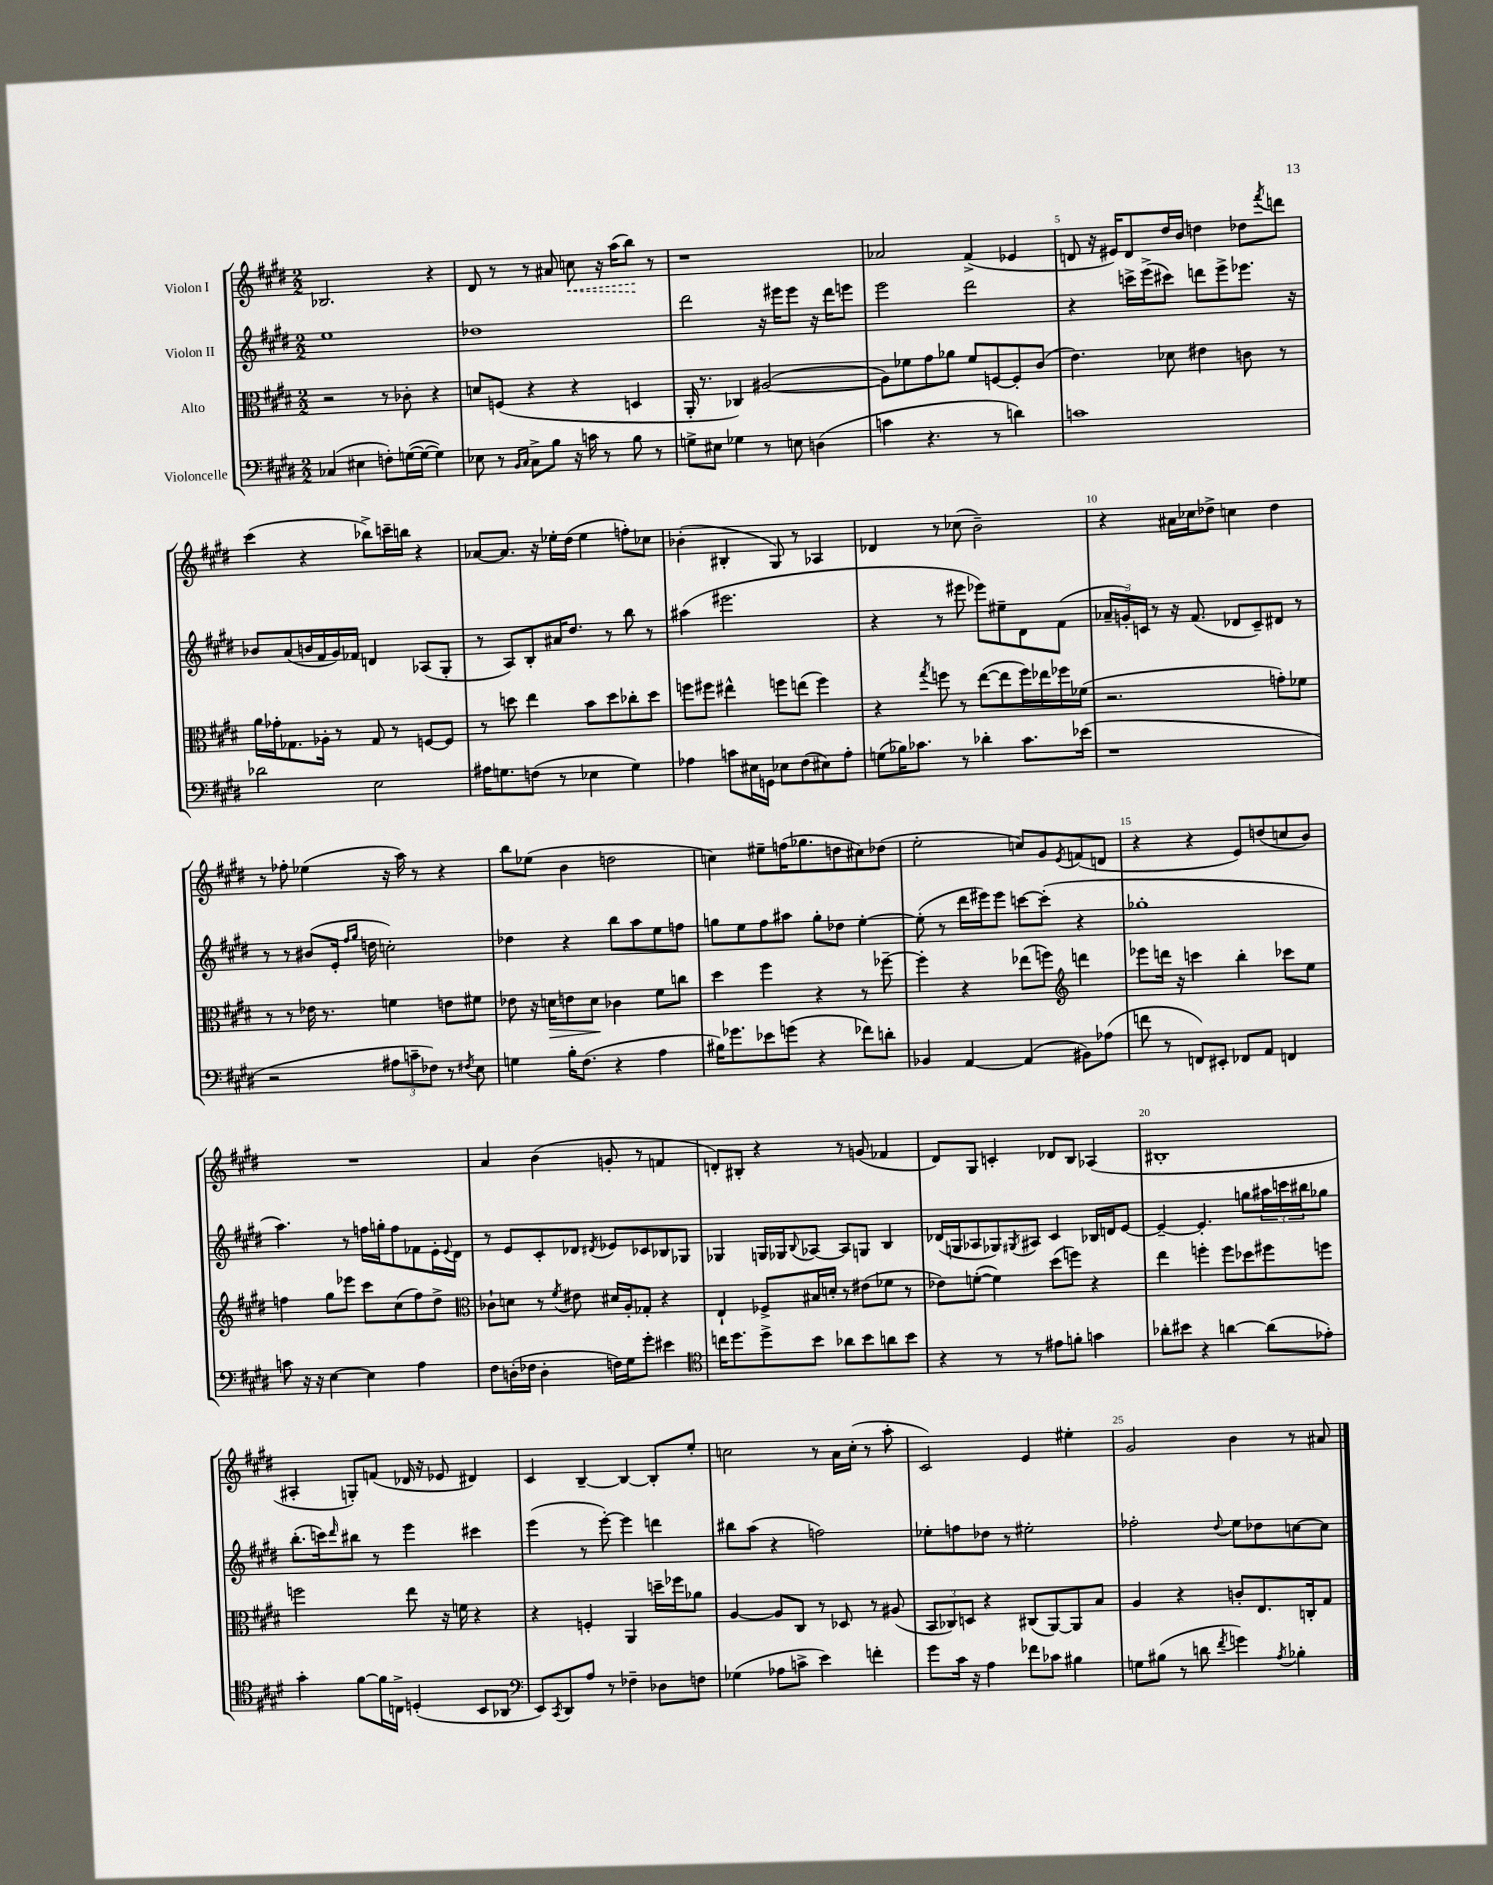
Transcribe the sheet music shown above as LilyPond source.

<<
\new StaffGroup <<
\new Staff = "s0" \with { instrumentName = "Violon I" } {
    \clef treble \key e \major \numericTimeSignature \time 2/2
    bes2. r4 |
    dis'8 r8 r8 ais'8 \once \override Hairpin.style = #'dashed-line c''8\< r16 a''16( b''8\!) r8 |
    r1 |
    aes'2 fis'4->( ees'4 |
    d'8 r16 eis'16) d'8 dis''16 b'16 d''4 des''8 \acciaccatura { fis'''8 } d'''8 |
    cis'''4( r4 bes''8->) c'''16-- b''16 r4 |
    aes'8~ aes'8. r16 ees''16-. dis''16( ees''4 f''8-.) ces''8 |
    bes'4-.( bis4-. gis8) r8 aes4 |
    des'4 r8 ces''8( b'2--) |
    r4 ais'16 ces''16 des''8-> c''4 des''4 |
    r8 fes''8-. ees''4( r16 a''16) r8 r4 |
    b''8 ees''8( b'4 d''2 |
    c''4) eis''8-- f''16( ges''8. d''8 cis''8) des''8( |
    e''2-. c''8) gis'8 \acciaccatura { e'8 } f'8( d'8 |
    r4 r4 e'8) d''8( c''8 b'8) |
    R1 |
    a'4 b'4( g'8-. r8 f'4 |
    d'8-.) bis8-. r4 r8 g'8( fes'4 |
    dis'8) gis8 c'4-. des'8 b8 aes4( |
    bis1-. |
    ais4-. g8-.) f'8( des'16 r16 ees'8 dis'4) |
    cis'4 b4~-- b4~ b8-. e''8-. |
    c''2 r8 a'16 c''16-.( r8 a''8-. |
    cis'2) e'4 eis''4-. |
    gis'2 b'4 r8 ais'8 \bar "|." |
}
\new Staff = "s1" \with { instrumentName = "Violon II" } {
    \clef treble \key e \major \numericTimeSignature \time 2/2
    e''1 |
    des''1 |
    dis'''2 r16 eis'''16 eis'''8 r16 dis'''16 e'''8 |
    e'''2 dis'''2 |
    r4 c'''16-> e'''16->( cis'''8) d'''8 e'''8-> ees'''8. r16 |
    bes'8 a'8( b'16 fis'16 gis'16) fes'16 d'4 aes8( gis8-. |
    r8 a8) b8-. ais'16 dis''8. r8 b''8 r8 |
    ais''4( eis'''2. |
    r4 r8 eis'''8 ees'''8) eis''8-- dis'8 fis'8( |
    \tuplet 3/2 { aes'16-- g'16-.) c'16 } r8 r16 fis'8.( des'8 c'8--) dis'8 r8 |
    r8 r8 bis'8( e'16-. \grace { fis''16 gis''16 } d''16 c''2-.) |
    des''4 r4 b''8 a''8 e''8 f''8 |
    g''8 e''8 fis''8 ais''8 g''8-. des''8 e''4~-. |
    e''8-.( r8 dis'''16 eis'''16) eis'''8 c'''8~ c'''8-.( r4 |
    ges''1-. |
    a''4.) r8 f''16 g''16-. f''8 fes'8 e'16-. \appoggiatura { e'8 } dis'16 |
    r8 e'8 cis'8-. des'8 \acciaccatura { dis'8 } ees'8 ces'8 bes8 ges8 |
    ges4 g16 ges16 \appoggiatura { b8 } aes8~ aes8 g8 b4 |
    des'16( g16 aes8 ges8) \acciaccatura { gis8 } ais8 cis'4 bes16 d'16 e'8~ |
    e'4~-- e'4.-. g''8 \tuplet 3/2 { ais''16 c'''16 bis''16 } ges''8 |
    b''8.-.( c'''16) \grace { dis'''16 } bis''8 r8 e'''4 cis'''4 |
    e'''4( r8 e'''8~-.) e'''4 d'''4 |
    bis''8 a''8( r4 f''2) |
    ees''8-. f''8 des''8 r8 eis''2-. |
    fes''2-. \appoggiatura { dis''8 } e''8 des''8 c''8~ c''8 \bar "|." |
}
\new Staff = "s2" \with { instrumentName = "Alto" } {
    \clef alto \key e \major \numericTimeSignature \time 2/2
    r2 r8 ces'8-. r4 |
    d'8 f8( r4 r4 d4 |
    a,16-. r8. ces4) ais2~( |
    ais8) fes'8 gis'8 aes'8 fes'8 f8~ f8-. cis'8( |
    e'4.) des'8 eis'4 c'8 r8 |
    a'16 ges'16-. ges8. aes16-. r8 ges8 r8 f8~ f8 |
    r8 d''8 e''4 b'8 d''8 ces''8-. d''8 |
    f''8 fis''8 eis''4-^ f''8 e''8( f''4) |
    r4 \acciaccatura { gis''8 } f''8 r8 e''8~( e''8 f''16) ees''16 fes''16 fes'16( |
    r2. g'8-.) fes'8 |
    r8 r8 ees'16 r8. f'4 e'8 fis'8 |
    ees'8 r16 d'16\> e'8 d'8\! ces'4 fis'8 c''8 |
    dis''4 fis''4 r4 r8 fes''8~-- |
    fes''4-. r4 ees''8( f''8) \clef treble d'''4 |
    ees'''8 d'''16 r16 c'''4 b''4-. ces'''8 e''8 |
    f''4 gis''8 ees'''8 cis'''8 cis''8( f''8) dis''8-> |
    \clef alto ces'8-! d'8 r8 \acciaccatura { fis'8 } eis'8 dis'16 a16-. ges8-. r4 |
    e4-! fes8-> bis16 d'16-. r8 eis'8( fes'8 r8 |
    ees'8) f'8~-.( f'4) dis''8( f''8) r4 |
    e''4 f''4-. f''8 des''8 fis''8 f''8 |
    f''2 e''8 r16 f'16 r4 |
    r4 f4-. a,4 d''16-- fes''16 aes'8 |
    a4~ a8 cis8 r8 des8 r8 ais8( |
    \tuplet 3/2 { b,8 ces8) d8 } r4 cis8( a,8~) a,8 b8 |
    a4 r4 c'8-. e8. c16-. gis8 \bar "|." |
}
\new Staff = "s3" \with { instrumentName = "Violoncelle" } {
    \clef bass \key e \major \numericTimeSignature \time 2/2
    ces4( eis4 f8-.) g16~( g16~ g4) |
    ees8 r8 \grace { b,16 cis16 } cis8-> b8 r16 c'16 r8 b8 r8 |
    g8-> eis8 ges4 r8 e8 d4( |
    c'4 r4. r8 d'4) |
    c'1 |
    des'2 e2 |
    ais16 g8. f8( r8 ees4 g4) |
    aes4 c'8 eis16 g,16 ees8 fis8( eis8) aes8-. |
    g8( bes16) ces'8. r8 des'4-. ces'8. ees'16( |
    r1 |
    r2 \tuplet 3/2 { ais8 c'8-- fes8) } r8 \acciaccatura { fis8 } e8 |
    g4 b16-. fis8.( r4 a4 |
    bis16) ges'8. ees'8 g'8( r4 fes'8) d'8-. |
    bes,4 a,4~ a,4( bis,8) aes8( |
    f'8 r8 f,8) eis,8-. fes,8 a,8 f,4 |
    c'8 r16 r16 e4~ e4 a4 |
    fis8 d16-.( fes16 d4-. f16) gis16 gis'8-. eis'4 |
    \clef tenor c''16 dis''8. dis''8-> b'8 aes'8 b'8 a'8 b'8 |
    r4 r8 r8 eis'8 f'8-. g'4 |
    aes'8-. bis'8 r4 a'4~ a'8( ees'8-.) |
    gis'4-. fis'8~ fis'16 c16-> d4-.( b,8 aes,8 |
    \clef bass e,8) \acciaccatura { cis,8 } dis,8 a8 r8 fes4-- des8 f8 |
    ges4( aes8 c'8-> e'4) f'4-. |
    gis'8 cis'16 r16 a4 fes'8 ces'8 bis4 |
    g8 bis8( r8 d'8 \acciaccatura { fis'8 } g'4) \acciaccatura { a8 } bes4-. \bar "|." |
}
>>
>>
\layout { \context { \Score \override BarNumber.break-visibility = ##(#f #t #t) barNumberVisibility = #(every-nth-bar-number-visible 5) } }
